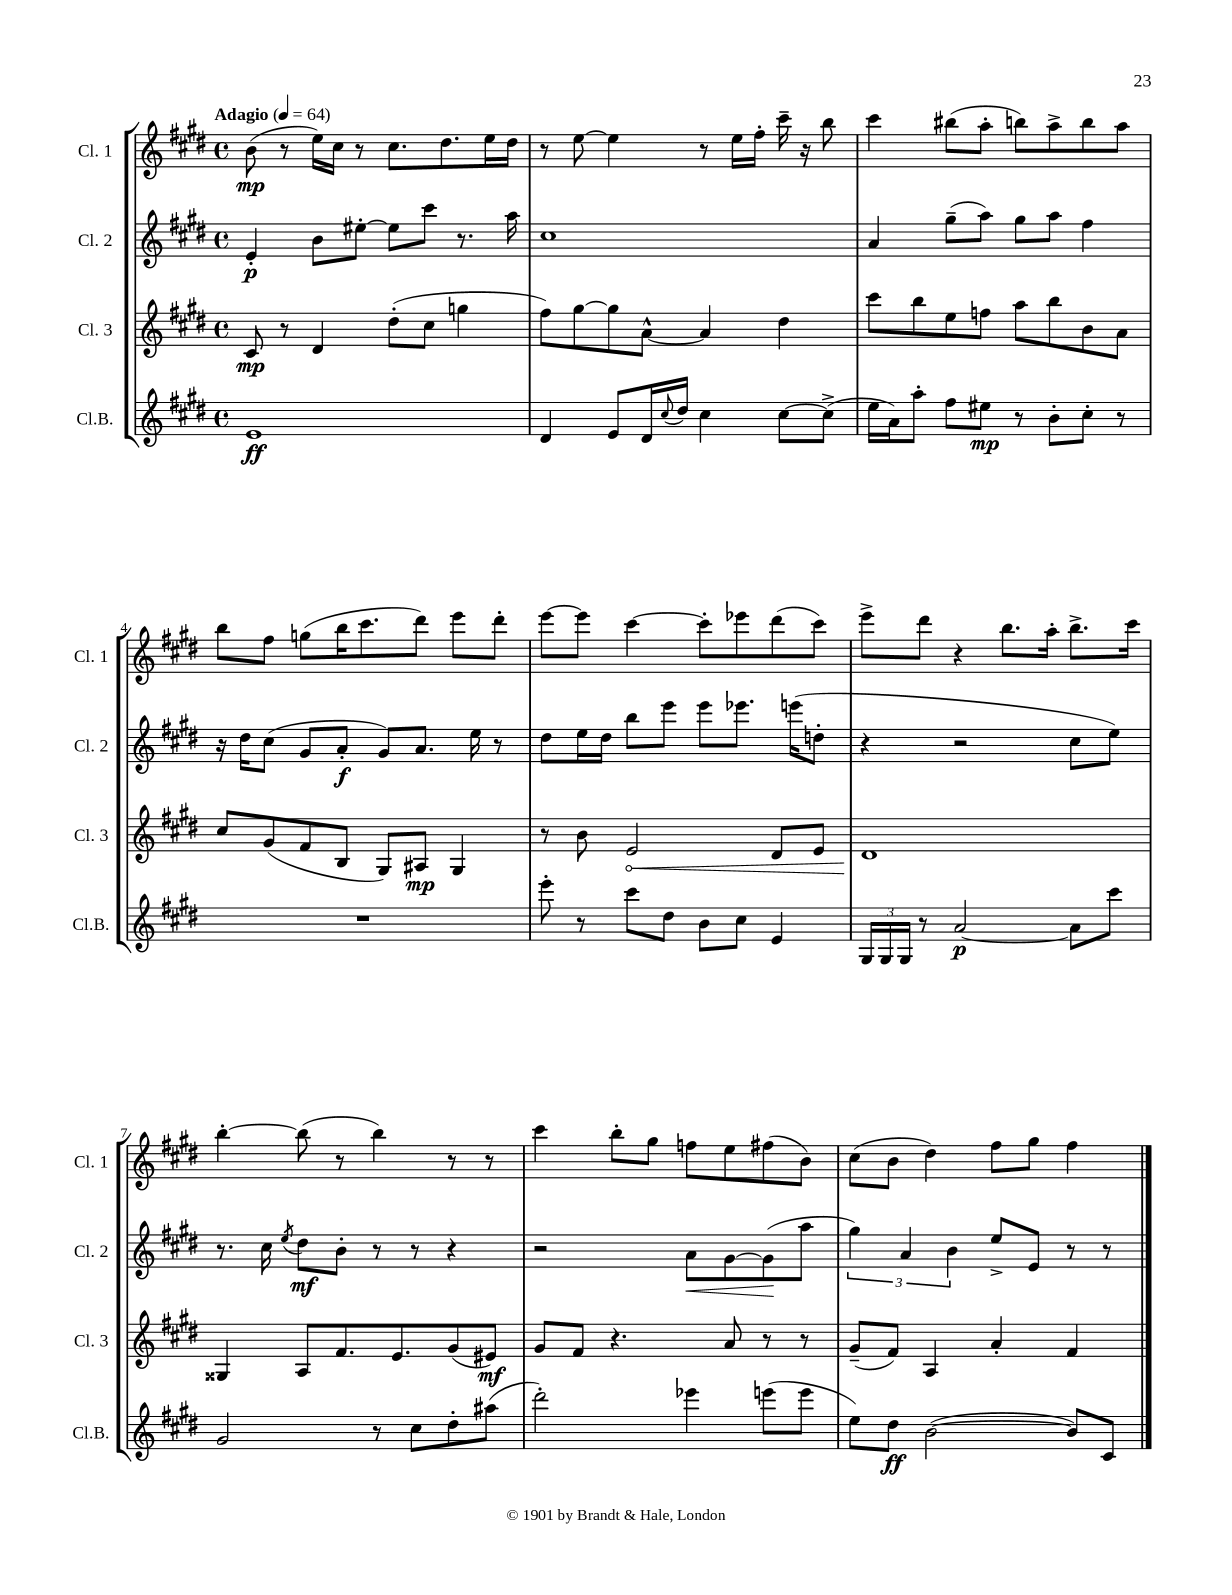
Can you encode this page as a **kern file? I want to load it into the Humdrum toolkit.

**kern	**dynam	**kern	**dynam	**kern	**dynam	**kern	**dynam
*part4	*part4	*part3	*part3	*part2	*part2	*part1	*part1
*staff4	*staff4	*staff3	*staff3	*staff2	*staff2	*staff1	*staff1
*I"Cl.B.	*	*I"Cl. 3	*	*I"Cl. 2	*	*I"Cl. 1	*
*I'Cl.B.	*	*I'Cl. 3	*	*I'Cl. 2	*	*I'Cl. 1	*
*clefG2	*	*clefG2	*	*clefG2	*	*clefG2	*
*k[f#c#g#d#]	*	*k[f#c#g#d#]	*	*k[f#c#g#d#]	*	*k[f#c#g#d#]	*
*M4/4	*	*M4/4	*	*M4/4	*	*M4/4	*
*met(c)	*	*met(c)	*	*met(c)	*	*met(c)	*
*MM64	*	*MM64	*	*MM64	*	*MM64	*
=1	=1	=1	=1	=1	=1	=1	=1
!	!	!	!	!	!	!LO:TX:a:B:t=Adagio	!
1e	ff	8c#/	mp	4e'/	p	(8b\	mp
.	.	8r	.	.	.	8r	.
.	.	4d#/	.	8b\L	.	16ee\LL)	.
.	.	.	.	.	.	16cc#\JJ	.
.	.	.	.	[8ee#X'\J	.	8r	.
.	.	(8dd#'\L	.	8ee#\L]	.	8.cc#\L	.
.	.	8cc#\J	.	8ccc#\J	.	.	.
.	.	.	.	.	.	8.dd#\	.
.	.	4ggn\	.	8.r	.	.	.
.	.	.	.	.	.	16ee\L	.
.	.	.	.	16aa\	.	16dd#\JJ	.
=2	=2	=2	=2	=2	=2	=2	=2
4d#/	.	8ff#\L)	.	1cc#	.	8r	.
.	.	[8gg#\	.	.	.	[8ee\	.
8e/L	.	8gg#\]	.	.	.	4ee\]	.
16d#/L	.	[8a^^\J	.	.	.	.	.
8qqcc#/	.	.	.	.	.	.	.
16dd#/JJ	.	.	.	.	.	.	.
4cc#\	.	4a/]	.	.	.	8r	.
.	.	.	.	.	.	16ee\LL	.
.	.	.	.	.	.	16ff#'\JJ	.
[8cc#\L	.	4dd#\	.	.	.	16ccc#~\	.
.	.	.	.	.	.	16r	.
(8cc#^\J]	.	.	.	.	.	8bb\	.
=3	=3	=3	=3	=3	=3	=3	=3
16ee\LL	.	8ccc#\L	.	4a/	.	4ccc#\	.
16a\J)	.	.	.	.	.	.	.
8aa'\J	.	8bb\	.	.	.	.	.
8ff#\L	.	8ee\	.	(8gg#~\L	.	(8bb#X\L	.
8ee#X\J	mp	8ffn\J	.	8aa\J)	.	8aa'\J	.
8r	.	8aa\L	.	8gg#\L	.	8bbn\L)	.
8b'\L	.	8bb\	.	8aa\J	.	8aa^\	.
8cc#'\J	.	8b\	.	4ff#\	.	8bb\	.
8r	.	8a\J	.	.	.	8aa\J	.
!!LO:LB:g=z
=4	=4	=4	=4	=4	=4	=4	=4
1r	.	8cc#/L	.	16r	.	8bb\L	.
.	.	.	.	16dd#\KL	.	.	.
.	.	(8g#/	.	(8cc#\J	.	8ff#\J	.
.	.	8f#/	.	8g#/L	.	(8ggn\L	.
.	.	8B/J	.	8a'/J	f	16bb\K	.
.	.	.	.	.	.	8.ccc#\	.
.	.	8G#/L)	.	8g#/L)	.	.	.
.	.	8A#X/J	mp	8.a/J	.	8ddd#\J)	.
.	.	4G#/	.	.	.	8eee\L	.
.	.	.	.	16ee\	.	.	.
.	.	.	.	8r	.	8ddd#'\J	.
=5	=5	=5	=5	=5	=5	=5	=5
8eee'\	.	8r	.	8dd#\L	.	[8eee\L	.
8r	.	8b\	.	16ee\L	.	8eee\J]	.
.	.	.	.	16dd#\JJ	.	.	.
!	!	!	!LO:HP:b	!	!	!	!
8ccc#\L	.	2e/	<	8bb\L	.	[4ccc#\	.
8dd#\J	.	.	.	8eee\J	.	.	.
8b\L	.	.	.	8eee\L	.	8ccc#'\L]	.
8cc#\J	.	.	.	8.eee-X\J	.	8eee-X\	.
4e/	.	8d#/L	.	.	.	(8ddd#\	.
.	.	.	.	(16eeen\KL	.	.	.
.	.	8e/J	.	8ddn'\J	.	8ccc#\J)	.
=6	=6	=6	=6	=6	=6	=6	=6
24G#/LL	.	1d#	.	4r	.	8eee^\L	.
24G#/	.	.	.	.	.	.	.
24G#/JJ	.	.	.	.	.	.	.
8r	.	.	.	.	.	8ddd#\J	.
[2a/	p	.	.	2r	.	4r	.
.	.	.	.	.	.	8.bb\L	.
.	.	.	.	.	.	16aa'\Jk	.
8a\L]	.	.	.	8cc#\L	.	8.bb^\L	.
8ccc#\J	.	.	.	8ee\J)	.	.	.
.	.	.	.	.	.	16ccc#\Jk	.
.	.	.	[	.	.	.	.
!!LO:LB:g=z
=7	=7	=7	=7	=7	=7	=7	=7
2g#/	.	4G##X/	.	8.r	.	[4bb'\	.
.	.	.	.	16cc#\	.	.	.
.	.	.	.	8qee/	.	.	.
.	.	8A/L	.	8dd#\L	mf	(8bb\]	.
.	.	8.f#/	.	8b'\J	.	8r	.
8r	.	.	.	8r	.	4bb\)	.
.	.	8.e/	.	.	.	.	.
8cc#\L	.	.	.	8r	.	.	.
8dd#'\	.	(8g#/	.	4r	.	8r	.
(8aa#X\J	.	8e#X/J)	mf	.	.	8r	.
=8	=8	=8	=8	=8	=8	=8	=8
2ddd#'\)	.	8g#/L	.	2r	.	4ccc#\	.
.	.	8f#/J	.	.	.	.	.
.	.	4.r	.	.	.	8bb'\L	.
.	.	.	.	.	.	8gg#\J	.
!	!	!	!	!	!LO:HP:b	!	!
4eee-X\	.	.	.	8a\L	<	8ffn\L	.
.	.	8a/	.	[8g#\	.	8ee\	.
(8eeen\L	.	8r	.	(8g#\]	.	(8ff#X\	.
8eee\J	.	8r	.	8aa\J	[	8b\J)	.
=9	=9	=9	=9	=9	=9	=9	=9
8ee\L)	.	(8g#~/L	.	6gg#\)	.	(8cc#\L	.
8dd#\J	ff	8f#/J)	.	.	.	8b\J	.
.	.	.	.	6a/	.	.	.
([2b\	.	4A/	.	.	.	4dd#\)	.
.	.	.	.	6b\	.	.	.
.	.	4a'/	.	8ee^/L	.	8ff#\L	.
.	.	.	.	8e/J	.	8gg#\J	.
8b/L])	.	4f#/	.	8r	.	4ff#\	.
8c#/J	.	.	.	8r	.	.	.
==	==	==	==	==	==	==	==
*-	*-	*-	*-	*-	*-	*-	*-
